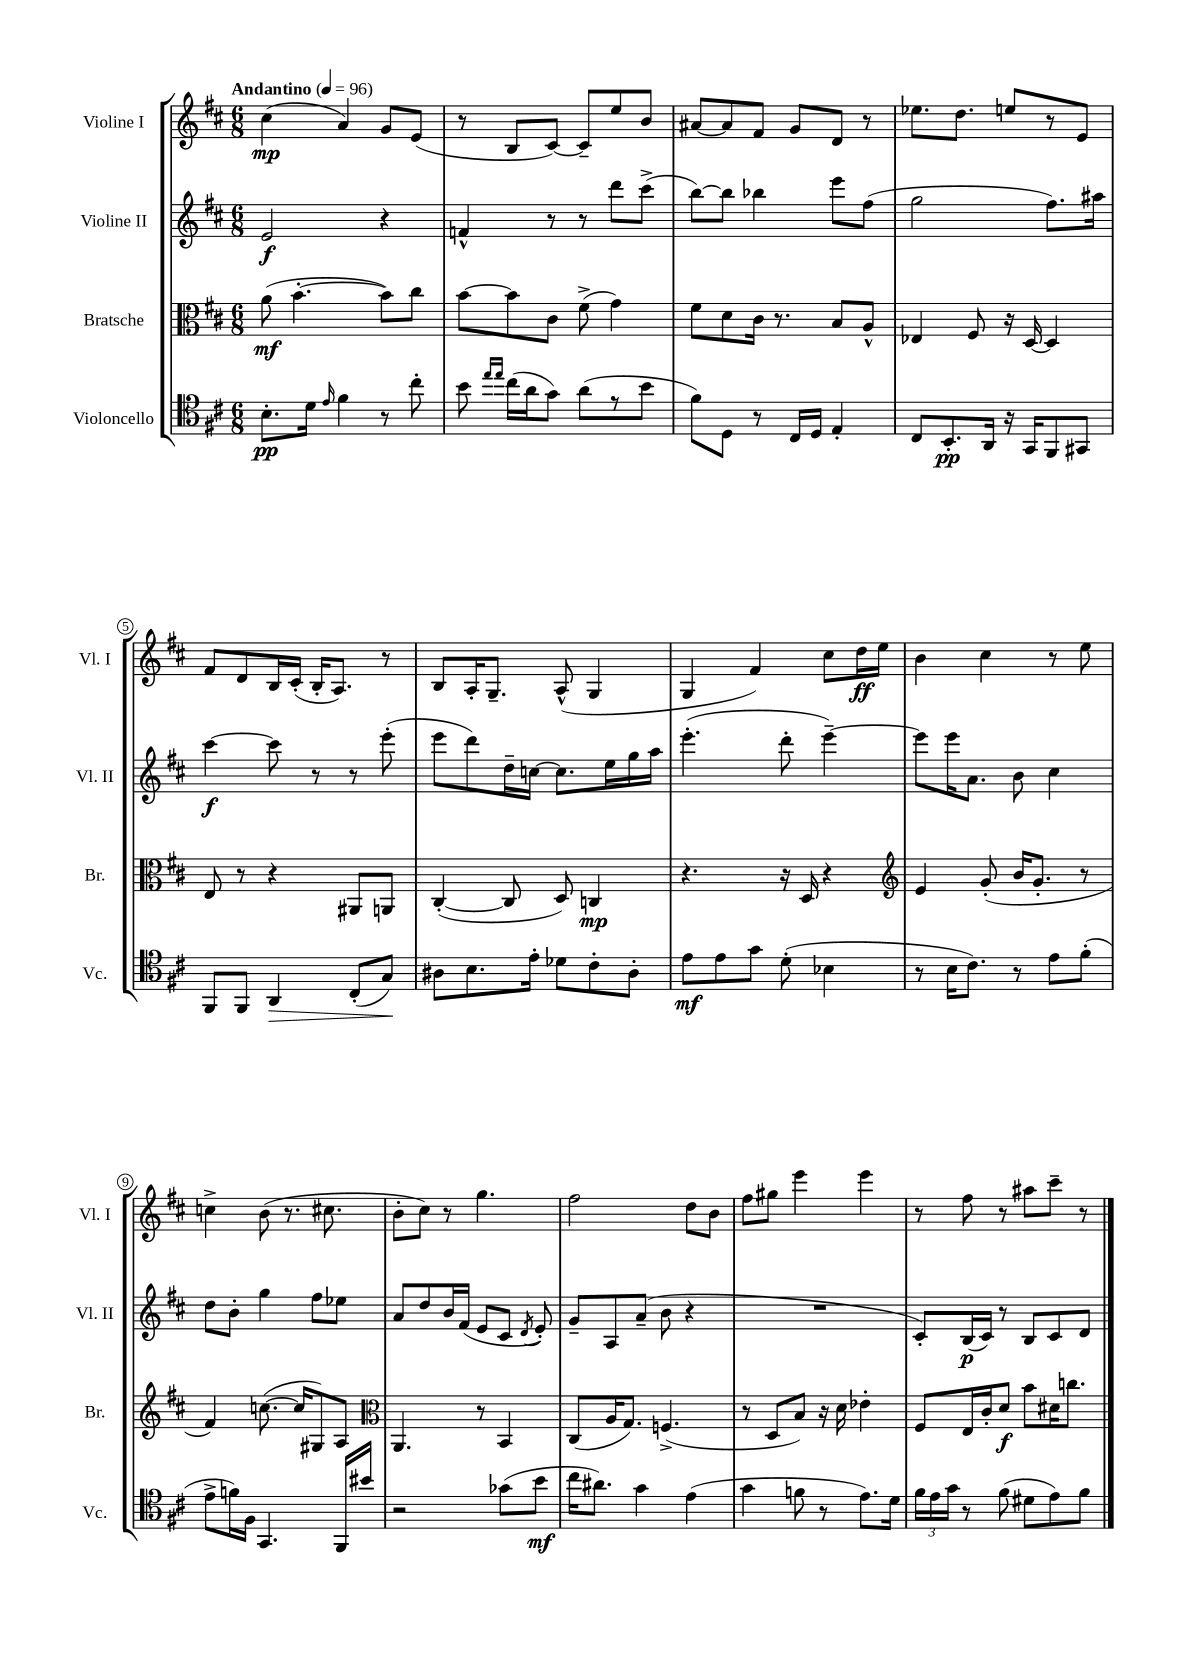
<<
\new StaffGroup <<
\new Staff = "s0" \with { instrumentName = "Violine I" shortInstrumentName = "Vl. I" } {
    \clef treble \key d \major \numericTimeSignature \time 6/8 \tempo "Andantino" 4 = 96
    \autoBeamOff cis''4\mp( a'4) g'8[ e'8]( |
    r8 b8[ cis'8]~) cis'8[-- e''8 b'8] |
    ais'8[~ ais'8 fis'8] g'8[ d'8] r8 |
    ees''8.[ d''8.] e''8[ r8 e'8] |
    fis'8[ d'8 b16 cis'16]-.( b16[-. a8.]) r8 |
    b8[ a16-. g8.]-- a8-^( g4 |
    g4 fis'4) cis''8[ d''16\ff e''16] |
    b'4 cis''4 r8 e''8 |
    c''4-> b'8( r8. cis''8. |
    b'8[-. cis''8]) r8 g''4. |
    fis''2 d''8[ b'8] |
    fis''8[ gis''8] e'''4 e'''4 |
    r8 fis''8 r8 ais''8[ cis'''8]-- r8 \bar "|." |
}
\new Staff = "s1" \with { instrumentName = "Violine II" shortInstrumentName = "Vl. II" } {
    \clef treble \key d \major \numericTimeSignature \time 6/8
    \autoBeamOff e'2\f r4 |
    f'4-^ r8 r8 d'''8[ cis'''8]->( |
    b''8[~) b''8] bes''4 e'''8[ fis''8]( |
    g''2 fis''8.[) ais''16] |
    cis'''4~\f cis'''8 r8 r8 e'''8-.( |
    e'''8[ d'''8) d''16-- c''16]~ c''8.[ e''16 g''16 a''16] |
    e'''4.-.( d'''8-. e'''4~--) |
    e'''8[ e'''16 a'8.] b'8 cis''4 |
    d''8[ b'8]-. g''4 fis''8[ ees''8] |
    a'8[ d''8 b'16 fis'16]( e'8[ cis'8] \acciaccatura { d'8 } e'8-.) |
    g'8[-- a8 a'8]--( b'8 r4 |
    R2. |
    cis'8[-.) b16\p( cis'16]) r8 b8[ cis'8 d'8] \bar "|." |
}
\new Staff = "s2" \with { instrumentName = "Bratsche" shortInstrumentName = "Br." } {
    \clef alto \key d \major \numericTimeSignature \time 6/8
    \autoBeamOff a'8\mf( b'4.~-. b'8[) cis''8] |
    b'8[~ b'8 cis'8] fis'8->( g'4) |
    fis'8[ d'8 cis'16] r8. b8[ a8]-^ |
    ees4 fis8 r16 d16~ d4 |
    e8 r8 r4 ais,8[ a,8] |
    cis4~-.( cis8 d8) c4\mp |
    r4. r16 d16 r4 |
    \clef treble e'4 g'8-.( b'16[ g'8.]-. r8 |
    fis'4) c''8.~( c''16[ gis8) a8] |
    \clef alto a,4. r8 b,4 |
    cis8[( a16 g8.]) f4.->( |
    r8 d8[ b8]) r16 d'16 ees'4-. |
    fis8[ e16 cis'16-. d'8]\f b'8[ dis'16 c''8.] \bar "|." |
}
\new Staff = "s3" \with { instrumentName = "Violoncello" shortInstrumentName = "Vc." } {
    \clef tenor \key d \major \numericTimeSignature \time 6/8
    \autoBeamOff b8.[-.\pp d'16] \grace { e'16 } fis'4 r8 cis''8-. |
    b'8 \grace { e''16[ e''16] } cis''16[( a'16 g'8]) a'8[( r8 b'8] |
    fis'8[) d8] r8 cis16[ d16] e4-. |
    cis8[ b,8.-.\pp a,16] r16 g,16[ fis,8 gis,8] |
    fis,8[ fis,8] a,4\> cis8[-.( g8]\!) |
    ais8[ b8. e'16]-. des'8[ cis'8-. ais8]-. |
    e'8[\mf e'8 g'8] d'8-.( bes4 |
    r8 b16[ cis'8.]) r8 e'8[ fis'8]-.( |
    e'8[-> f'16) fis16] g,4. fis,16[ bis'16] |
    r2 ges'8[( b'8]\mf |
    cis''16[ ais'8.]) g'4 e'4( |
    g'4 f'8 r8 e'8.[) d'16] |
    \tuplet 3/2 { fis'16[ e'16 g'16] } r8 fis'8( dis'8[ e'8) fis'8] \bar "|." |
}
>>
>>
\layout { \context { \Score \override BarNumber.stencil = #(make-stencil-circler 0.1 0.3 ly:text-interface::print) } }
